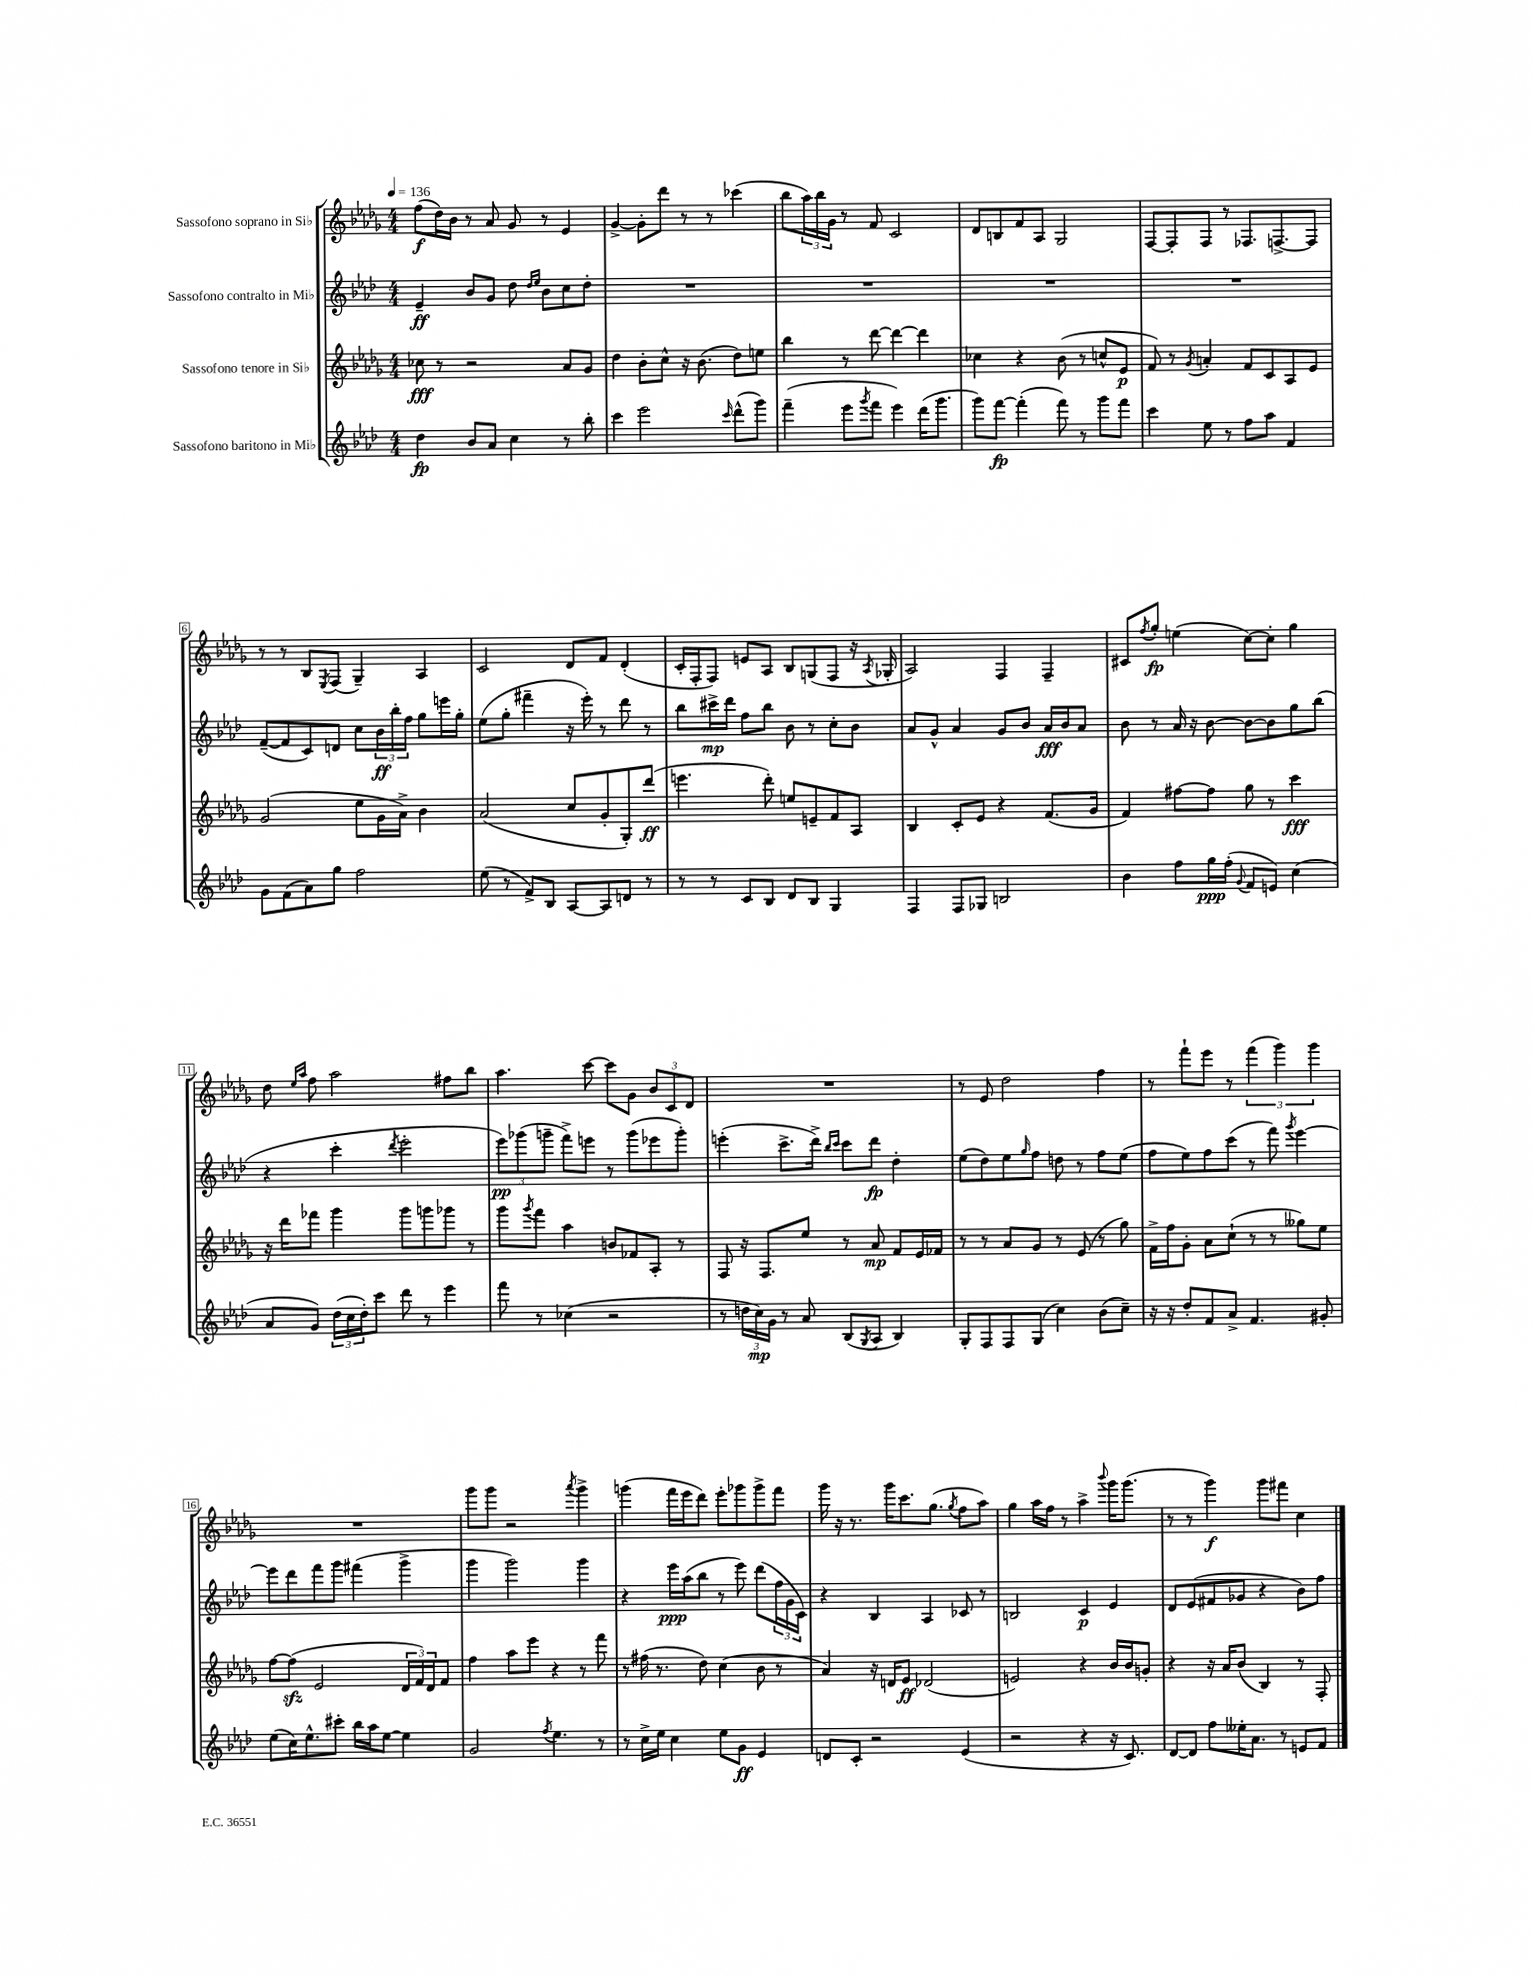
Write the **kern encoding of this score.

**kern	**dynam	**kern	**dynam	**kern	**dynam	**kern	**dynam
*part4	*part4	*part3	*part3	*part2	*part2	*part1	*part1
*staff4	*staff4	*staff3	*staff3	*staff2	*staff2	*staff1	*staff1
*I"Sassofono baritono in Mi♭	*	*I"Sassofono tenore in Si♭	*	*I"Sassofono contralto in Mi♭	*	*I"Sassofono soprano in Si♭	*
*clefG2	*	*clefG2	*	*clefG2	*	*clefG2	*
*k[b-e-a-d-]	*	*k[b-e-a-d-g-]	*	*k[b-e-a-d-]	*	*k[b-e-a-d-g-]	*
*M4/4	*	*M4/4	*	*M4/4	*	*M4/4	*
*MM136	*	*MM136	*	*MM136	*	*MM136	*
=1	=1	=1	=1	=1	=1	=1	=1
4dd-\	fp	8cc-X\	fff	4e-~/	ff	(8ff\L	f
.	.	8r	.	.	.	16dd-\L)	.
.	.	.	.	.	.	16b-\JJ	.
8b-/L	.	2r	.	8b-/L	.	8r	.
8a-/J	.	.	.	8g/J	.	8a-/	.
4cc\	.	.	.	8dd-\	.	8g-/	.
.	.	.	.	16qqdd-/LL	.	.	.
.	.	.	.	16qqee-/JJ	.	.	.
.	.	.	.	8b-\L	.	8r	.
8r	.	8a-/L	.	8cc\	.	4e-/	.
8bb-'\	.	8g-/J	.	8dd-'\J	.	.	.
=2	=2	=2	=2	=2	=2	=2	=2
4ccc\	.	4dd-\	.	1r	.	[4g-^/	.
2eee-\	.	8b-'\L	.	.	.	8g-'\L]	.
.	.	8cc^^\J	.	.	.	8ddd-\J	.
.	.	16r	.	.	.	8r	.
.	.	(8.b-\	.	.	.	.	.
.	.	.	.	.	.	8r	.
16qqccc/	.	.	.	.	.	.	.
(8ddd-^^\L	.	8dd-\L)	.	.	.	(4ccc-X\	.
8ggg\J)	.	8een\J	.	.	.	.	.
=3	=3	=3	=3	=3	=3	=3	=3
(4fff~\	.	4bb-\	.	1r	.	8bb-\L	.
.	.	.	.	.	.	24aa-\L)	.
.	.	.	.	.	.	24bb-\	.
.	.	.	.	.	.	24g-\JJ	.
8eee-\L	.	8r	.	.	.	8r	.
8qggg/	.	.	.	.	.	.	.
8fff\J	.	[8ddd-\	.	.	.	8f/	.
4eee-\)	.	4ddd-\_	.	.	.	2c/	.
(16ddd-\KL	.	4ddd-\]	.	.	.	.	.
8.ggg\J	.	.	.	.	.	.	.
=4	=4	=4	=4	=4	=4	=4	=4
8ggg\L)	.	4cc-X\	.	1r	.	8d-/L	.
[8fff\J	fp	.	.	.	.	8Bn/	.
(4fff'\]	.	4r	.	.	.	8f/	.
.	.	.	.	.	.	8A-/J	.
8fff\)	.	(8b-\	.	.	.	2G-/	.
8r	.	8r	.	.	.	.	.
8ggg\L	.	8ccn^^/L	.	.	.	.	.
8fff\J	.	8e-/J	p	.	.	.	.
=5	=5	=5	=5	=5	=5	=5	=5
4ccc\	.	8f/)	.	1r	.	[8F/L	.
.	.	8r	.	.	.	8F'/]	.
.	.	8qg-/	.	.	.	.	.
8ee-\	.	4an'/	.	.	.	8F/J	.
8r	.	.	.	.	.	8r	.
8ff\L	.	8f/L	.	.	.	8.F-X/L	.
8aa-\J	.	8c/	.	.	.	.	.
.	.	.	.	.	.	[8.Fn^/	.
4f/	.	8A-/	.	.	.	.	.
.	.	8e-/J	.	.	.	8F/J]	.
!!LO:LB:g=z
=6	=6	=6	=6	=6	=6	=6	=6
8g\L	.	(2g-/	.	([8f~/L	.	8r	.
(8f\	.	.	.	8f/]	.	8r	.
8a-\)	.	.	.	8c/)	.	8B-/L	.
.	.	.	.	.	.	8qE-/	.
8gg\J	.	.	.	8dn/J	.	(8F/J	.
2ff\	.	8ee-\L	.	8cc\L	.	4G-~/)	.
.	.	16g-\L	.	24b-\L	ff	.	.
.	.	.	.	24bb-'\	.	.	.
.	.	16a-^\JJ)	.	.	.	.	.
.	.	.	.	24ff\JJ	.	.	.
.	.	4b-\	.	8gg\L	.	4A-/	.
.	.	.	.	16eeen\L	.	.	.
.	.	.	.	16gg'\JJ	.	.	.
=7	=7	=7	=7	=7	=7	=7	=7
(8ee-\	.	(2a-/	.	(8ee-\L	.	2c/	.
8r	.	.	.	8gg'\J	.	.	.
8f^/L)	.	.	.	4fff#X~\	.	.	.
8B-/J	.	.	.	.	.	.	.
[8A-/L	.	8cc/L	.	16r	.	8d-/L	.
.	.	.	.	16eee-'\)	.	.	.
8A-/]	.	8g-'/	.	8r	.	8f/J	.
8dn/J	.	8G-'/)	.	8ddd-\	.	(4d-'/	.
8r	.	(8ddd-/J	ff	8r	.	.	.
=8	=8	=8	=8	=8	=8	=8	=8
8r	.	4.eeen\	.	8bb-\L	.	16c'/LL	.
.	.	.	.	.	.	16F'/J	.
8r	.	.	.	16ccc#X^\L	mp	8F/J)	.
.	.	.	.	16ddd-\JJ	.	.	.
8c/L	.	.	.	8ff\L	.	8en/L	.
8B-/J	.	8ddd-'\)	.	8bb-\J	.	8A-/J	.
8d-/L	.	8een/L	.	8b-\	.	8B-/L	.
8B-/J	.	8en~/	.	8r	.	(8Gn/	.
4G/	.	8f/	.	8cc'\L	.	8F/J	.
.	.	8A-/J	.	8b-\J	.	16r	.
.	.	.	.	.	.	8qA-/	.
.	.	.	.	.	.	16G-X'/	.
=9	=9	=9	=9	=9	=9	=9	=9
4F/	.	4B-/	.	8a-/L	.	2A-/)	.
.	.	.	.	8g^^/J	.	.	.
8F/L	.	8c'/L	.	4a-/	.	.	.
8G-X/J	.	8e-/J	.	.	.	.	.
2Bn/	.	4r	.	8g/L	.	4F/	.
.	.	.	.	8b-/J	.	.	.
.	.	(8.f/L	.	16a-/LL	fff	4F~/	.
.	.	.	.	16b-/J	.	.	.
.	.	.	.	8a-/J	.	.	.
.	.	16g-/Jk	.	.	.	.	.
=10	=10	=10	=10	=10	=10	=10	=10
4b-\	.	4f/)	.	8b-\	.	8c#X/L	.
.	.	.	.	.	.	8qff/	.
.	.	.	.	8r	.	8gg-'/J	fp
8ff\L	.	[8ff#X\L	.	16a-/	.	(4een\	.
.	.	.	.	16r	.	.	.
16gg\L	ppp	8ff#\J]	.	[8b-\	.	.	.
(16ff'\JJ	.	.	.	.	.	.	.
8qqg/	.	.	.	.	.	.	.
8f/L	.	8gg-\	.	8b-\L_	.	[8cc\L)	.
8en/J)	.	8r	.	8b-\]	.	8cc'\J]	.
(4cc\	.	4ccc\	fff	8gg\	.	4gg-\	.
.	.	.	.	(8bb-\J	.	.	.
!!LO:LB:g=z
=11	=11	=11	=11	=11	=11	=11	=11
8a-/L	.	16r	.	4r	.	8dd-\	.
.	.	16ddd-\KL	.	.	.	.	.
.	.	.	.	.	.	16qqee-/LL	.
.	.	.	.	.	.	16qqaa-/JJ	.
8g/J)	.	8fff-X\J	.	.	.	8ff\	.
(24dd-\LL	.	4ggg-\	.	4ccc'\	.	2aa-\	.
24cc\	.	.	.	.	.	.	.
24dd-'\J)	.	.	.	.	.	.	.
8ccc\J	.	.	.	.	.	.	.
.	.	.	.	8qddd-/	.	.	.
8ddd-\	.	8ggg-\L	.	2eee-'\	.	.	.
8r	.	8gggn\	.	.	.	.	.
4eee-\	.	8ggg-X\J	.	.	.	8ff#X\L	.
.	.	8r	.	.	.	8bb-\J	.
=12	=12	=12	=12	=12	=12	=12	=12
8fff\	.	8ggg-\L	.	12eee-\L)	pp	4.aa-\	.
.	.	.	.	(12ggg-X\	.	.	.
.	.	8qggg-/	.	.	.	.	.
8r	.	8fff\J	.	.	.	.	.
.	.	.	.	12gggn~\J	.	.	.
(4cc-X\	.	4aa-\	.	8fff^\L)	.	.	.
.	.	.	.	8eeen\J	.	[8ccc\	.
2r	.	8bn/L	.	8r	.	8ccc\L]	.
.	.	8f-X/	.	(8ggg\L	.	8g-\J	.
.	.	8A-'/J	.	8eee-X\	.	12b-/L	.
.	.	.	.	.	.	12c/	.
.	.	8r	.	8ggg'\J)	.	.	.
.	.	.	.	.	.	12d-/J	.
=13	=13	=13	=13	=13	=13	=13	=13
8r	.	8F/	.	(4eeen'\	.	1r	.
24ddn\LL	.	16r	.	.	.	.	.
24cc\)	mp	.	.	.	.	.	.
.	.	8.F/L	.	.	.	.	.
24g\JJ	.	.	.	.	.	.	.
8r	.	.	.	8.ccc^\L	.	.	.
8a-/	.	8ee-/J	.	.	.	.	.
.	.	.	.	16ddd-^\Jk)	.	.	.
.	.	.	.	16qqbb-/LL	.	.	.
.	.	.	.	16qqccc/JJ	.	.	.
(8B-/L	.	8r	.	8ccc\L	.	.	.
8qG/	.	.	.	.	.	.	.
8A-/J	.	8a-/	mp	8ddd-\J	fp	.	.
4B-/)	.	8f/L	.	4dd-'\	.	.	.
.	.	16e-/L	.	.	.	.	.
.	.	16f-X/JJ	.	.	.	.	.
=14	=14	=14	=14	=14	=14	=14	=14
8G'/L	.	8r	.	(8ee-\L	.	8r	.
8F/	.	8r	.	8dd-\)	.	8e-/	.
8F/	.	8a-/L	.	8ee-\	.	2dd-\	.
.	.	.	.	16qqgg/	.	.	.
(8G/J	.	8g-/J	.	8ff\J	.	.	.
4cc\)	.	8r	.	8ddn\	.	.	.
.	.	(8e-/	.	8r	.	.	.
(8b-\L	.	8r	.	8ff\L	.	4ff\	.
8cc~\J)	.	8gg-\)	.	(8ee-\J	.	.	.
=15	=15	=15	=15	=15	=15	=15	=15
16r	.	16f^\LL	.	8ff\L	.	8r	.
16r	.	16ff\J	.	.	.	.	.
8dd-'/L	.	8g-'\J	.	8ee-\)	.	8fff`\L	.
8f/	.	8a-\L	.	8ff\	.	8eee-\J	.
8a-^/J	.	(8cc`\J	.	(8ccc\J	.	8r	.
4.f/	.	8r	.	8r	.	(6fff\	.
.	.	8r	.	8fff\)	.	.	.
.	.	.	.	.	.	6ggg-\)	.
.	.	.	.	8qggg/	.	.	.
.	.	8gg--X\L)	.	[4eee-\	.	.	.
.	.	.	.	.	.	6ggg-\	.
8g#X'/	.	8ee-\J	.	.	.	.	.
!!LO:LB:g=z
=16	=16	=16	=16	=16	=16	=16	=16
(8ee-\L	.	[8ff\L	.	8eee-\L]	.	1r	.
16cc\K)	.	(8ffzz\J]	.	8ddd-\	.	.	.
8.ee-^^\	.	.	.	.	.	.	.
.	.	2e-/	.	8fff\	.	.	.
8ccc#X'\J	.	.	.	8ggg\J	.	.	.
16bb-\LL	.	.	.	(4fff#X\	.	.	.
16aa-\J	.	.	.	.	.	.	.
[8ee-\J	.	.	.	.	.	.	.
4ee-\]	.	24d-/LL	.	4ggg^\	.	.	.
.	.	24f/)	.	.	.	.	.
.	.	24d-/J	.	.	.	.	.
.	.	8f/J	.	.	.	.	.
=17	=17	=17	=17	=17	=17	=17	=17
2g/	.	4ff\	.	4ggg\	.	8ggg-\L	.
.	.	.	.	.	.	8ggg-\J	.
.	.	8aa-\L	.	2ggg\)	.	2r	.
.	.	8eee-\J	.	.	.	.	.
8qff/	.	.	.	.	.	.	.
4.ee-\	.	4r	.	.	.	.	.
.	.	.	.	.	.	8qaaa-/	.
.	.	8r	.	4ggg\	.	4ggg-^\	.
8r	.	8fff\	.	.	.	.	.
=18	=18	=18	=18	=18	=18	=18	=18
8r	.	8r	.	4r	.	(4gggn\	.
16cc^\LL	.	(16ff#X\	.	.	.	.	.
16ee-\JJ	.	8.r	.	.	.	.	.
4cc\	.	.	.	16eee-\LL	ppp	16fff\LL	.
.	.	.	.	(16aa-\J	.	16eee-\J	.
.	.	8dd-\)	.	8bb-\J	.	8ddd-\J)	.
8ee-\L	.	(4cc\	.	8r	.	8eee-'\L	.
8g\J	ff	.	.	8eee-\)	.	8ggg-X\	.
4e-/	.	8b-\	.	(8ddd-\L	.	8ggg-^\	.
.	.	8r	.	24ff\L	.	8fff\J	.
.	.	.	.	24g\	.	.	.
.	.	.	.	24c\JJ)	.	.	.
=19	=19	=19	=19	=19	=19	=19	=19
8dn/L	.	4a-/)	.	4r	.	16ggg-\	.
.	.	.	.	.	.	16r	.
8c'/J	.	.	.	.	.	8.r	.
2r	.	16r	.	4B-/	.	.	.
.	.	16dn/KL	.	.	.	16ggg-\KL	.
.	.	8e-/J	ff	.	.	8.ccc\	.
.	.	(2d-X/	.	4A-/	.	.	.
.	.	.	.	.	.	(8.gg-\J	.
.	.	.	.	.	.	8qgg-/	.
(4e-/	.	.	.	8c-X/	.	8ff\L	.
.	.	.	.	8r	.	8aa-\J)	.
=20	=20	=20	=20	=20	=20	=20	=20
2r	.	2en/)	.	2Bn/	.	4gg-\	.
.	.	.	.	.	.	16aa-\LL	.
.	.	.	.	.	.	16ff\JJ	.
.	.	.	.	.	.	8r	.
4r	.	4r	.	4c/	p	4aa-^\	.
.	.	.	.	.	.	8qqbbb-/	.
16r	.	16b-/LL	.	4e-/	.	16ggg-\KL	.
8.c/)	.	16b-/J	.	.	.	(8.ggg-\J	.
.	.	8gn'/J	.	.	.	.	.
=21	=21	=21	=21	=21	=21	=21	=21
[8d-/L	.	4r	.	8d-/L	.	8r	.
8d-/J]	.	.	.	(8e-/	.	8r	.
8ff\L	.	16r	.	8f#X/	.	4ggg-\)	f
.	.	16a-/KL	.	.	.	.	.
16ee--X'\K	.	(8b-/J	.	8g-X/J	.	.	.
8.a-\J	.	.	.	.	.	.	.
.	.	4B-/)	.	4r	.	8ggg-\L	.
8r	.	.	.	.	.	8fff#X\J	.
8en/L	.	8r	.	8b-\L)	.	4cc\	.
8f/J	.	8F'/	.	8ff\J	.	.	.
==	==	==	==	==	==	==	==
*-	*-	*-	*-	*-	*-	*-	*-
